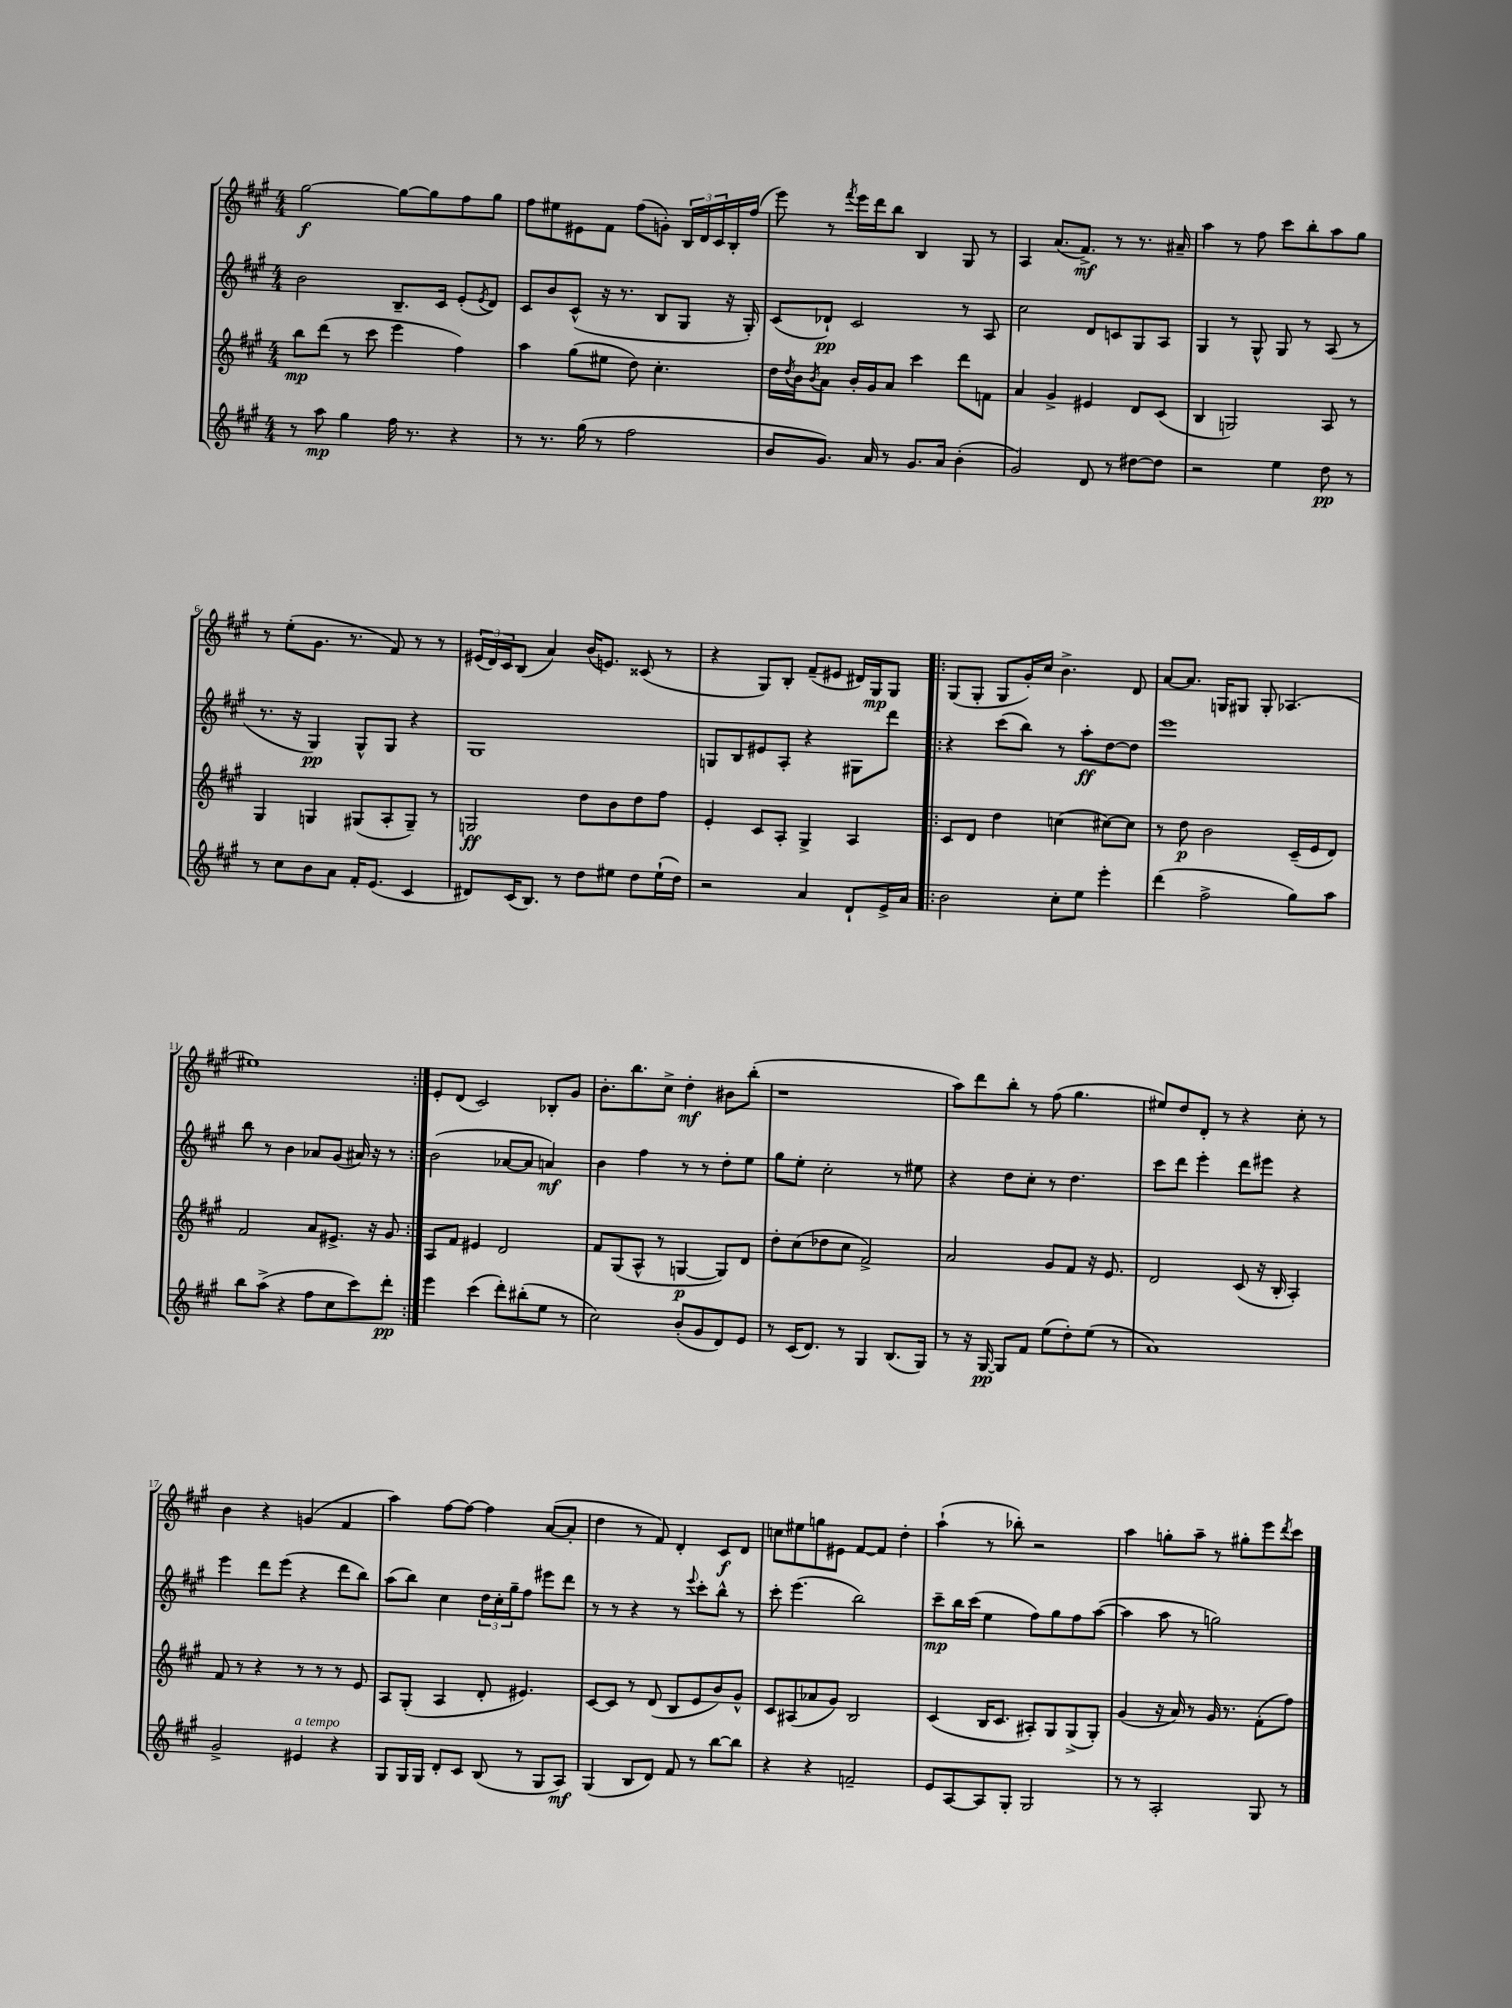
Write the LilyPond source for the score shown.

<<
\new StaffGroup <<
\new Staff = "s0" {
    \clef treble \key a \major \numericTimeSignature \time 4/4
    gis''2~\f gis''8~ gis''8 fis''8 gis''8 |
    fis''8 eis''8 eis'8 fis'8 fis''8( g'8-.) \tuplet 3/2 { b16 d'16 cis'16 } b16-. fis''16( |
    e'''8) r8 \acciaccatura { fis'''8 } e'''16 d'''16 b''8 b4 gis8 r8 |
    a4 a'8.( fis'8.->\mf) r8 r8. ais'16-- |
    a''4 r8 fis''8 cis'''8 b''8-. a''8 gis''8 |
    r8 e''8-.( gis'8. r8. fis'8) r8 r8 |
    \tuplet 3/2 { eis'16( d'16) cis'16 } b8( a'4) b'16( e'8.) cisis'8( r8 |
    r4 gis8) b8-. fis'8--( eis'8 dis'16) gis16\mp gis8 |
    \repeat volta 2 { gis8( gis8-. gis8 gis'16-.) cis''16 b'4.-> d'8 |
    a'8~ a'8. g16 gis8 gis8-. aes4.( |
    eis''1) | }
    e'8-. d'8( cis'2) bes8-. gis'8 |
    b'8.-. b''8. cis''8-> d''4-.\mf bis'8 b''8-.( |
    r1 |
    a''8) d'''8 b''8-. r8 fis''8( gis''4. |
    eis''8) d''8 d'8-. r8 r4 cis''8-. r8 |
    b'4 r4 g'4( fis'4 |
    a''4) fis''8~ fis''8~ fis''4 a'8~( a'8-. |
    d''4 r8 fis'8) d'4-. cis'8\f d'8 |
    c''8 eis''8 g''8 eis'8 fis'8~ fis'8 d''4-. |
    a''4-!( r8 bes''8-.) r2 |
    a''4 g''8-. a''8-- r8 gis''8-. e'''8 \acciaccatura { d'''8 } cis'''8 \bar "|." |
}
\new Staff = "s1" {
    \clef treble \key a \major \numericTimeSignature \time 4/4
    b'2 b8.-- cis'16 e'8-.( \acciaccatura { e'8 } d'8) |
    cis'8 b'8 cis'8-^( r16 r8. b8 gis8 r16 gis16-.) |
    cis'8( des'8-!\pp) cis'2 r8 a8 |
    cis''2 d'8 c'8 gis8 a8 |
    gis4 r8 gis8-^ gis8 r8 a8( r8 |
    r8. r16 gis4\pp) gis8-^ gis8 r4 |
    gis1 |
    g8 b8 eis'8 a8-. r4 gis8 d'''8 |
    \repeat volta 2 { r4 cis'''8( b''8) r8 a''8-.\ff d''8~ d''8 |
    e'''1 |
    b''8 r8 b'4 aes'8 gis'8( ais'16) r16 r8 | }
    b'2( aes'8~ aes'8 a'4\mf) |
    b'4 fis''4 r8 r8 d''8-. e''8 |
    gis''8 e''8-. cis''2-. r8 eis''8 |
    r4 d''8 cis''8-. r8 d''4. |
    cis'''8 d'''8 e'''4-. d'''8 eis'''8 r4 |
    e'''4 d'''8 e'''8( r4 d'''8 b''8) |
    a''8( b''8) cis''4 \tuplet 3/2 { d''16 cis''16-. gis''16-- } fis''8 eis'''8 d'''8 |
    r8 r8 r4 r8 \appoggiatura { e'''8 } cis'''8-. b''8-^ r8 |
    cis'''8-. e'''4.( b''2) |
    cis'''8--\mp b''16 cis'''16( e''4 fis''8) gis''8 fis''8 a''8~( |
    a''4 a''8 r8 g''2) \bar "|." |
}
\new Staff = "s2" {
    \clef treble \key a \major \numericTimeSignature \time 4/4
    b''8\mp d'''8( r8 cis'''8 e'''4 fis''4) |
    a''4 gis''8( eis''8 d''8) cis''4.-. |
    d''16 \acciaccatura { d''8 } b'16 \acciaccatura { b'8 } a'8 b'16-. gis'16 a'8 cis'''4 d'''8 f'8 |
    a'4 gis'4-> eis'4 d'8 cis'8( |
    b4 g2) a8 r8 |
    gis4 g4 gis8( a8-. gis8--) r8 |
    g2\ff d''8 b'8 d''8 fis''8 |
    e'4-. cis'8 a8-. gis4-> a4 |
    \repeat volta 2 { cis'8 d'8 d''4 c''4( cis''8~) cis''8 |
    r8 d''8\p b'2 cis'16--( e'16 d'8) |
    fis'2 a'8 eis'8.-> r16 gis'8 | }
    a8 fis'8 eis'4 d'2 |
    fis'8 gis8( a8-^ r8 g4~\p g8) d'8 |
    d''8-. cis''8( des''8 cis''8 fis'2->) |
    a'2 gis'8 fis'8 r16 e'8. |
    d'2 cis'8( r16 b16-. a4-.) |
    fis'8 r8 r4 r8 r8 r8 e'8 |
    a8 gis8-.( a4 d'8-. eis'4.) |
    cis'8~ cis'8 r8 d'8( b8 e'8 b'8) gis'8-^ |
    cis'8 ais8( aes'8 gis'8) b2 |
    cis'4( b16 cis'8. ais8-.) gis8 gis8->( gis8-.) |
    gis'4( r16 a'16) r8 gis'16 r8. fis'8-.( fis''8) \bar "|." |
}
\new Staff = "s3" {
    \clef treble \key a \major \numericTimeSignature \time 4/4
    r8 a''8\mp gis''4 fis''16 r8. r4 |
    r8 r8. gis''16( r8 fis''2 |
    b'8 gis'8.) a'16 r8 gis'8. a'16 b'4-.( |
    gis'2) d'8 r8 dis''8~ dis''8 |
    r2 e''4 d''8\pp r8 |
    r8 cis''8 b'8 a'8 fis'16-. e'8.( cis'4 |
    dis'8) cis'16( b8.) r8 d''8 eis''8 d''8 eis''16-!( d''16) |
    r2 a'4 d'8-! e'16-> a'16 |
    \repeat volta 2 { b'2 cis''8-. e''8 e'''4-. |
    d'''4( fis''2-> gis''8) a''8 |
    b''8 a''8->( r4 fis''8 cis''8 cis'''8) d'''8-.\pp | }
    e'''4 cis'''4( d'''8-.) bis''8-.( e''8 r8 |
    cis''2) b'8-.( gis'8 d'8) e'8 |
    r8 cis'16( d'8.) r8 gis4 b8.( gis16) |
    r8 r16 gis16~\pp gis8 fis'8 e''8( d''8-.) e''8( r8 |
    a'1) |
    gis'2-> eis'4^\markup { \italic "a tempo" } r4 |
    gis8 gis16 gis16 d'8-. cis'8 b8( r8 gis8 a8\mf) |
    gis4( b8 d'8) fis'8 r8 b''8~ b''8 |
    r4 r4 f'2-- |
    e'8 a8~ a8 gis8-. gis2 |
    r8 r8 a2-. gis8 r8 \bar "|." |
}
>>
>>
